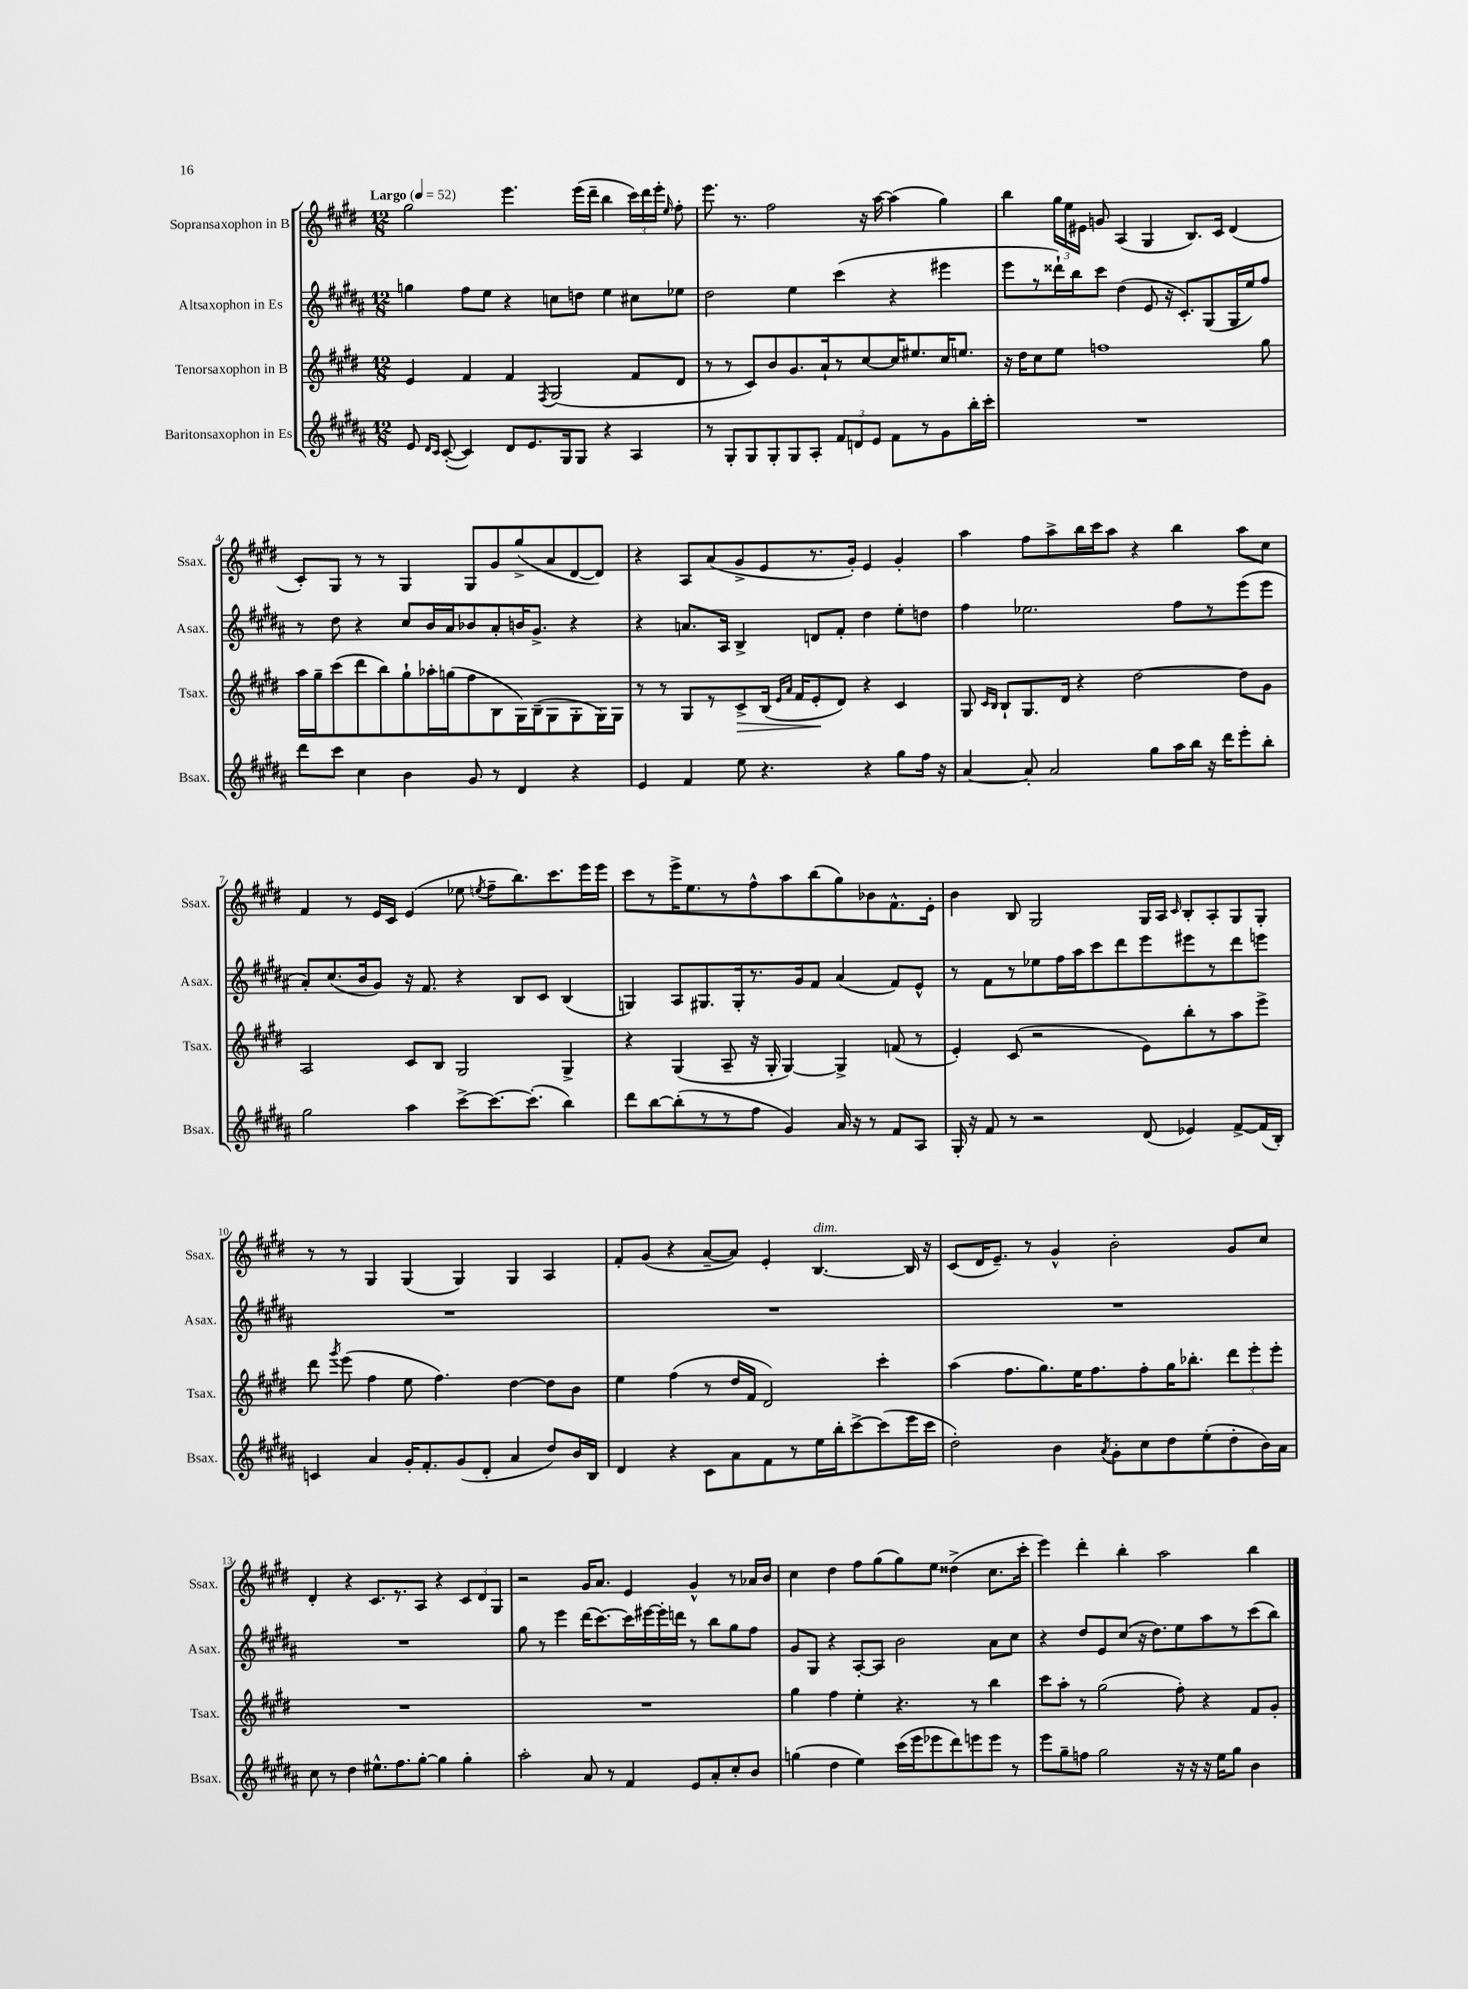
<<
\new StaffGroup <<
\new Staff = "s0" \with { instrumentName = "Sopransaxophon in B" shortInstrumentName = "Ssax." } {
    \clef treble \key e \major \numericTimeSignature \time 12/8 \tempo "Largo" 4 = 52
    \autoBeamOff gis''2 e'''4. e'''16[( dis'''16]-- b''4 \tuplet 3/2 { cis'''16[) dis'''16 e'''16]-. } \grace { e''16 } fis''8-. |
    e'''8. r8. fis''2 r16 a''16~ a''4( gis''4) |
    b''4 \tuplet 3/2 { gis''16[ e''16 eis'16] } g'8 a4( gis4 b8.[) cis'16] dis'4( |
    cis'8[-.) gis8] r8 r8 gis4 gis8[ gis'8 gis''8->( a'8 dis'8~ dis'8]) |
    r4 a8[ a'8( gis'8-> e'8 r8. gis'16]-.) e'4 gis'4-. |
    a''4 fis''8[ a''8-> b''16 cis'''16 a''8] r4 b''4 a''8[ cis''8] |
    fis'4 r8 e'16[ cis'16] e'4( ees''8 \acciaccatura { e''8 } fis''8[-- b''8.) cis'''8. e'''16 e'''16] |
    cis'''8[ r8 e'''16-> e''8. r8 fis''8-^ a''8 b''8( gis''8) bes'8 fis'8.-^ e'16]-. |
    b'4 b8 gis2 gis16[ a16] \grace { cis'16 } b8[-. a8-. gis8 gis8]-. |
    r8 r8 gis4 gis4( gis4) gis4 a4 |
    fis'8[-. gis'8]( r4 a'8[~-- a'8]) e'4-. b4.~^\markup { \italic "dim." } b16 r16 |
    cis'8[( dis'16 e'8.]--) r8 gis'4-^ b'2-. gis'8[ cis''8] |
    dis'4-. r4 cis'8.[ r8. a8] r4 \tuplet 3/2 { cis'8[ dis'8 gis8] } |
    r2 gis'16[ a'8.] e'4 gis'4-^ r8 aes'16[ b'16] |
    cis''4 dis''4 fis''8[ gis''8( gis''8) e''8] disis''4->( cis''8.[ cis'''16]-. |
    e'''4) dis'''4-. b''4-. a''2 b''4 \bar "|." |
}
\new Staff = "s1" \with { instrumentName = "Altsaxophon in Es" shortInstrumentName = "Asax." } {
    \clef treble \key b \major \numericTimeSignature \time 12/8
    \autoBeamOff g''4 fis''8[ e''8] r4 c''8[ d''8] e''4 cis''8[ ees''8] |
    dis''2 e''4 cis'''4( r4 eis'''4 |
    e'''8[ r8 disis'''16-!) b''16 cis'''8] dis''4( e'8 r16 cis'8.[-.) gis8( gis16 e''16) fis''8] |
    r8 dis''8 r4 cis''8[ b'16 ais'16 bes'8 ais'8-. b'16 gis'8.]-> r4 |
    r4 a'8.[ ais16] b4-> d'8[ fis'8]-. dis''4 e''8[-. d''8] |
    fis''4 ees''2. fis''8[ r8 e'''8( e'''8] |
    ais'8[-.) cis''8.( b'16 gis'8]) r16 fis'8. r4 b8[ cis'8] b4( |
    g4) ais8[ gis8. gis16-. r8. gis'16 fis'8] ais'4( fis'8[) e'8]-^ |
    r8 fis'8[ r8 ees''8 fis''16 ais''16 cis'''8 dis'''8 e'''8 eis'''8 r8 dis'''8 e'''8] |
    R1. |
    R1. |
    R1. |
    R1. |
    gis''8 r8 e'''4 dis'''16[( cis'''8.~) cis'''16 eis'''16~ eis'''16-. d'''16] r8 b''8[ gis''8 fis''8] |
    gis'8[ gis8] r4 ais8[~-. ais8] b'2 ais'8[ cis''8] |
    r4 dis''8[ e'8 cis''8]( r16 dis''8.[) e''8 ais''8 r8 cis'''8( b''8]) \bar "|." |
}
\new Staff = "s2" \with { instrumentName = "Tenorsaxophon in B" shortInstrumentName = "Tsax." } {
    \clef treble \key e \major \numericTimeSignature \time 12/8
    \autoBeamOff e'4 fis'4 fis'4 \acciaccatura { fis8 } gis2( fis'8[ dis'8] |
    r8 r8 cis'8[) b'8 gis'8. a'16-! r8 cis''8~ cis''16 eis''8. cis''16 e''8.] |
    r16 dis''16[ cis''8 e''8] f''1 gis''8 |
    a''16[ gis''16-- cis'''8( dis'''8 b''8) gis''8-! aes''16-. g''16( fis''8 b8 gis16) b16--( gis8 gis8-. gis16) gis16] |
    r8 r8 gis8[ r8 cis'8->\> b16]( \grace { e'16[ a'16] } fis'16[ e'8-.\! dis'8]) r4 cis'4 |
    gis8 \grace { cis'16[ b16] } b8[-! gis8. dis'16] r4 dis''2~ dis''8[ gis'8] |
    a2 cis'8[ b8] gis2 gis4-> |
    r4 gis4( a8-- r16 gis16-. gis4~) gis4-> f'8( r8 |
    e'4-.) cis'8( r2 e'8[) b''8-. r8 a''8 e'''8]-> |
    dis'''8 \acciaccatura { gis'''8 } e'''8( fis''4 e''8 fis''4.) dis''4~ dis''8[ b'8] |
    e''4 fis''4( r8 dis''16[ fis'16] dis'2) cis'''4-. |
    a''4( fis''8.[ gis''8.) e''16 fis''8. fis''8-. gis''16 bes''8.]-. \tuplet 3/2 { dis'''8[ e'''8-. e'''8]-. } |
    R1. |
    R1. |
    gis''4 fis''4 e''4-. r4. r8 b''4 |
    cis'''8[ a''8]-. r8 gis''2( fis''8-.) r4 fis'8[ gis'8]-. \bar "|." |
}
\new Staff = "s3" \with { instrumentName = "Baritonsaxophon in Es" shortInstrumentName = "Bsax." } {
    \clef treble \key b \major \numericTimeSignature \time 12/8
    \autoBeamOff e'8 \grace { dis'16[ cis'16] } cis'8~-.( cis'4) dis'8[ e'8. gis16 gis8] r4 ais4 |
    r8 gis8[-. gis8 gis8-. gis8 ais8]-. \tuplet 3/2 { fis'8[ d'8 e'8] } fis'8[ r8 gis'8 b''16-. cis'''16]-. |
    R1. |
    dis'''8[ cis'''8] cis''4 b'4 gis'8 r8 dis'4 r4 |
    e'4 fis'4 e''8 r4. r4 gis''8[ fis''16] r16 |
    ais'4~ ais'8-. ais'2 gis''8[ ais''16 b''16] r16 dis'''16[ e'''8-. b''8]-. |
    gis''2 ais''4 cis'''8[~-> cis'''8.~ cis'''8.]-.( b''4) |
    dis'''8[ b''8~ b''8-.( r8 r8 fis''8] gis'4) ais'16 r16 r8 fis'8[ ais8] |
    gis16-. r16 fis'8 r8 r2 dis'8( ees'4) fis'8[~-> fis'16( b16]-.) |
    c'4 ais'4 gis'16[-. fis'8.-. gis'8( dis'8]-. ais'4 dis''8[) b'16 b16] |
    dis'4 r4 cis'8[ ais'8 fis'8 r8 e''16 b''16-. cis'''8~-> cis'''8( e'''16 cis'''16] |
    dis''2-.) b'4 \acciaccatura { ais'8 } gis'8[-. cis''8 dis''8 e''8-.( dis''8-. b'16) ais'16] |
    cis''8 r8 dis''4 eis''8.[-^ fis''8. gis''8]~-. gis''4 gis''4-. |
    ais''2-. ais'8 r8 fis'4 e'8[ ais'8-. cis''8-. b'8] |
    g''4( dis''4 e''4) cis'''16[( e'''16 ees'''8 dis'''8) e'''8 e'''8] r8 |
    e'''8[ gis''8-- f''8] gis''2 r16 r16 r16 e''16[ gis''8] b'4 \bar "|." |
}
>>
>>
